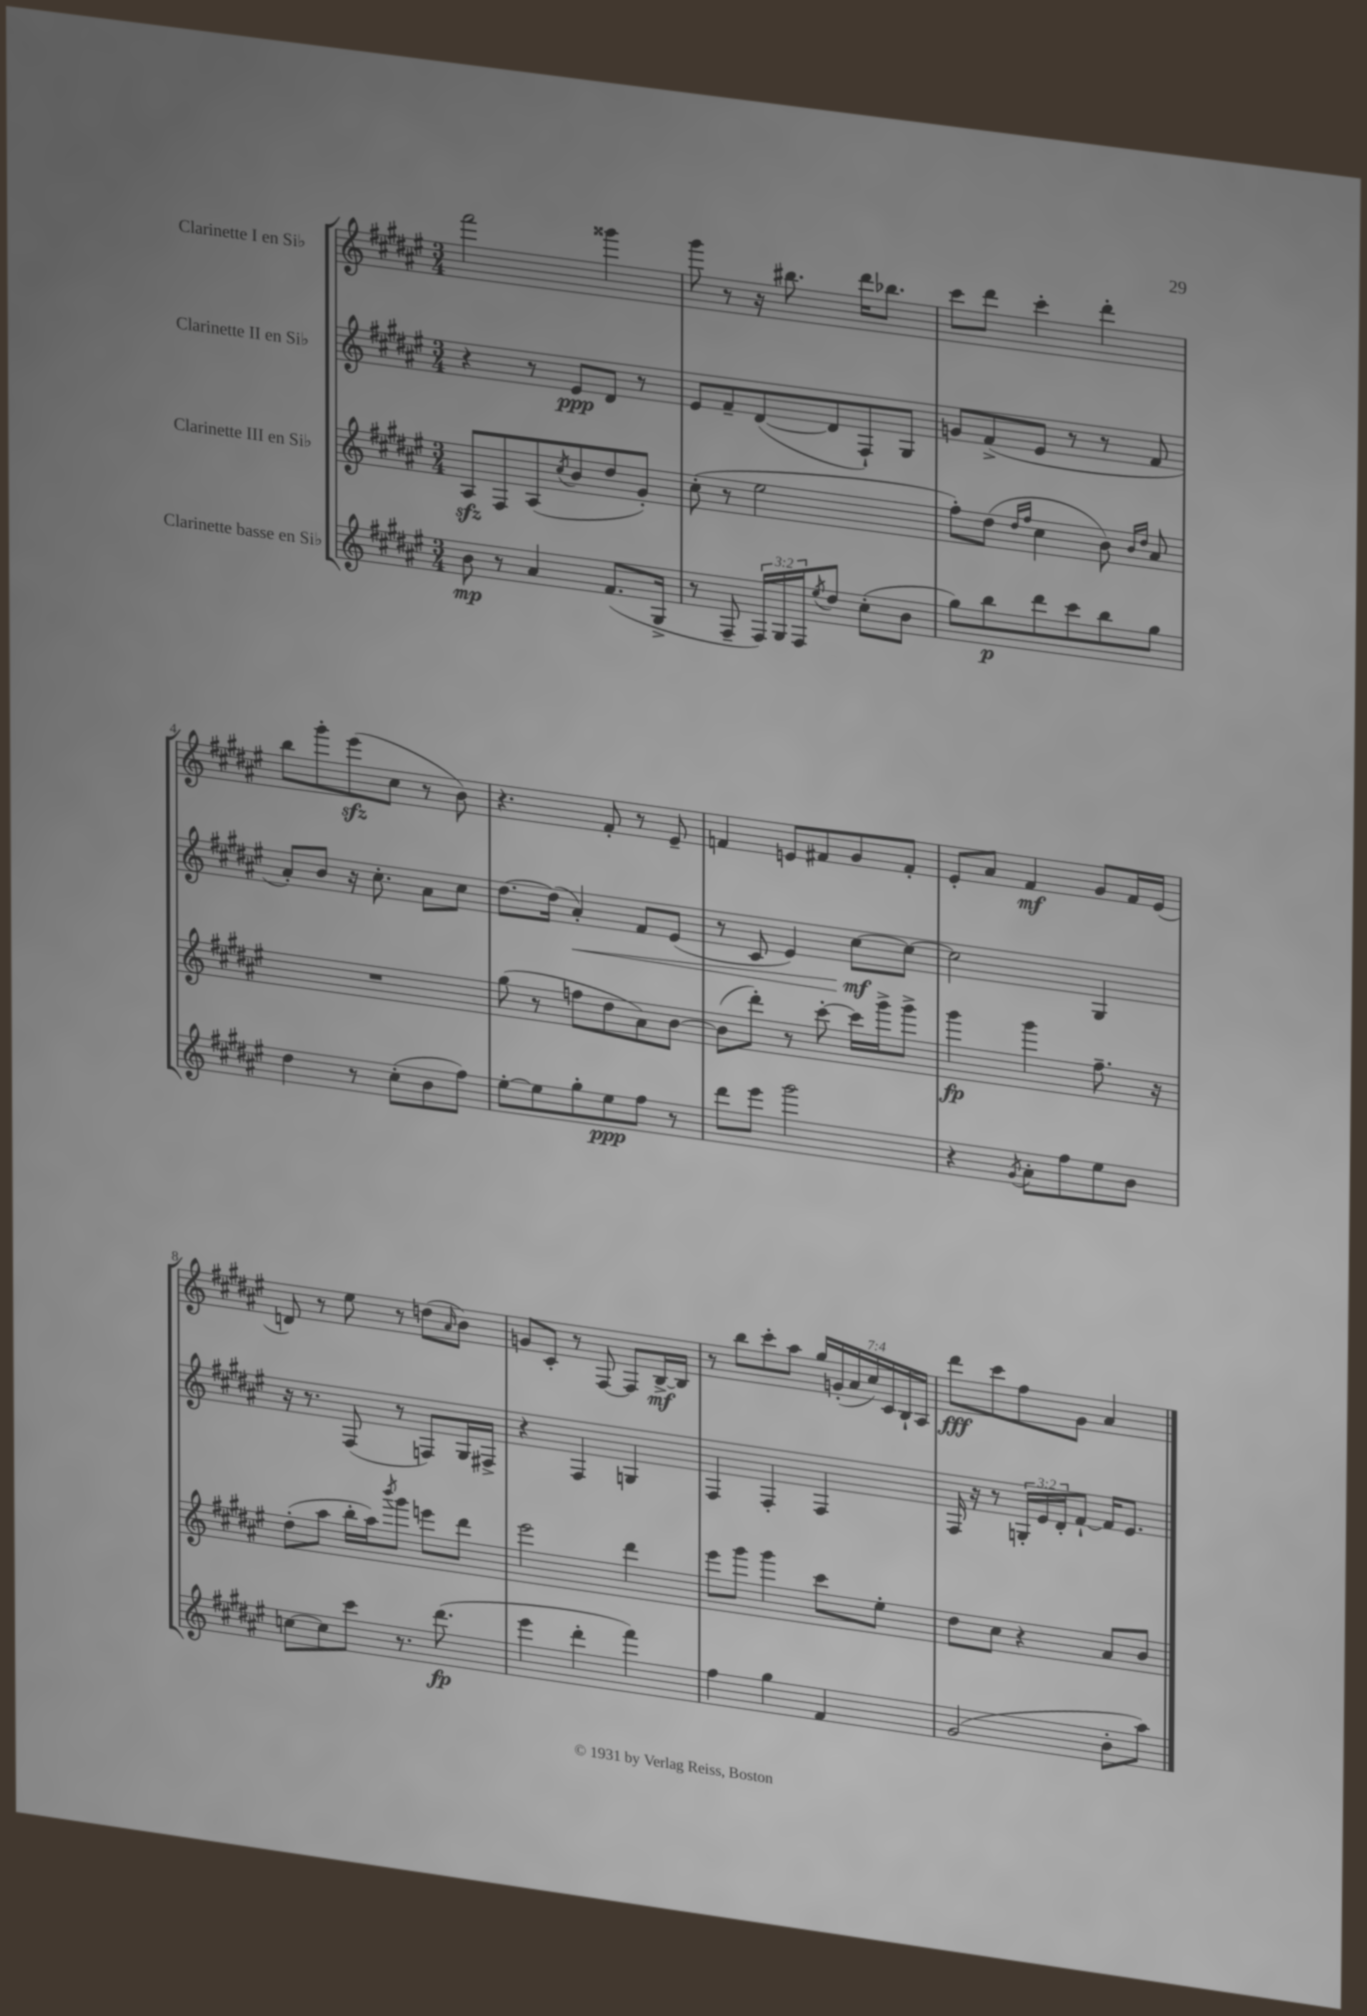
<<
\new StaffGroup <<
\new Staff = "s0" \with { instrumentName = "Clarinette I en Sib" } {
    \clef treble \key fis \major \numericTimeSignature \time 3/4 \override Staff.TupletNumber.text = #tuplet-number::calc-fraction-text
    fis'''2 gisis'''4 |
    gis'''8 r8 r16 bis''8. dis'''16 bes''8. |
    cis'''8 dis'''8 cis'''4-. dis'''4-. |
    b''8 gis'''8-. eis'''8\sfz( cis''8 r8 b'8) |
    r4. fis'8-. r8 eis'8-- |
    f'4 e'8 fis'8 gis'8 fis'8-. |
    eis'8-. ais'8 fis'4\mf gis'8 fis'16 eis'16( |
    d'8) r8 eis''8 r8 d''8( \grace { ais'16 } b'8) |
    g'8 cis'8-. r8 fis8~ fis8 b16~->\mf b16 |
    r8 b''8 cis'''8-. ais''8 \tuplet 7/4 { gis''16 g'16-.( ais'16 cis''16) cis'16 b16-! ais16 } |
    dis'''8\fff cis'''8 fis''8 gis'8 ais'4 \bar "|." |
}
\new Staff = "s1" \with { instrumentName = "Clarinette II en Sib" } {
    \clef treble \key fis \major \numericTimeSignature \time 3/4 \override Staff.TupletNumber.text = #tuplet-number::calc-fraction-text
    r4 r8 eis'8\ppp dis'8 r8 |
    eis'8 fis'8-- dis'8~( dis'8 fis8-!) gis8 |
    g'8 fis'8->( eis'8 r8 r8 fis'8 |
    ais'8-.) b'8 r16 cis''8.-. ais'8 cis''8 |
    dis''8.~ dis''16( ais'4-.\<) fis'8 eis'8( |
    r8 cis'8 eis'4) cis''8~\mf\! cis''8~ |
    cis''2 gis4 |
    r16 r8. fis8( r8 f8) gis16 fis16-> |
    r4 fis4 g4 |
    fis4 fis4-. fis4 |
    fis16 r16 r8 \tuplet 3/2 { g16-. eis'16 dis'16-. } fis'8~-! fis'16 eis'8. \bar "|." |
}
\new Staff = "s2" \with { instrumentName = "Clarinette III en Sib" } {
    \clef treble \key fis \major \numericTimeSignature \time 3/4
    ais8\sfz fis8 ais8( \acciaccatura { cis''8 } b'8 dis''8 gis'8-.) |
    cis''8-.( r8 eis''2 |
    fis''8-.) dis''8( \grace { dis''16 fis''16 } cis''4 b'8) \grace { b'16 dis''16 } ais'8 |
    R2. |
    gis''8( r8 f''8 dis''8 ais'8) b'8~ |
    b'8( dis'''8-.) r8 cis'''8~-. cis'''16 gis'''16-> gis'''8-> |
    gis'''4\fp gis'''4 fis''8.-- r16 |
    dis''8-.( ais''8 b''16-. ais''16) \acciaccatura { b'''8 } gis'''8 e'''8 dis'''8 |
    eis'''2 dis'''4 |
    eis'''8 gis'''8 gis'''4 cis'''8 eis''8-. |
    dis''8 cis''8 r4 ais'8 b'8 \bar "|." |
}
\new Staff = "s3" \with { instrumentName = "Clarinette basse en Sib" } {
    \clef treble \key fis \major \numericTimeSignature \time 3/4 \override Staff.TupletNumber.text = #tuplet-number::calc-fraction-text
    b'8\mp r8 ais'4 fis'8.( gis16-> |
    r8 fis8-- \tuplet 3/2 { fis16) gis16 fis16 } \acciaccatura { eis''8 } dis''8 cis''8-.( b'8 |
    gis''8) b''8\p dis'''8 cis'''8 b''8 gis''8 |
    dis''4 r8 cis''8-.( b'8 fis''8) |
    eis''8~-. eis''8 gis''8-. eis''8\ppp fis''8 r8 |
    dis'''8 eis'''8 gis'''2 |
    r4 \acciaccatura { gis'8 } ais'8-. fis''8 eis''8 b'8 |
    c''8~ c''8 cis'''8 r8. dis'''8.\fp( |
    eis'''4 dis'''4-. fis'''4) |
    fis''4 gis''4 fis'4 |
    gis'2( b'8-. ais''8) \bar "|." |
}
>>
>>
